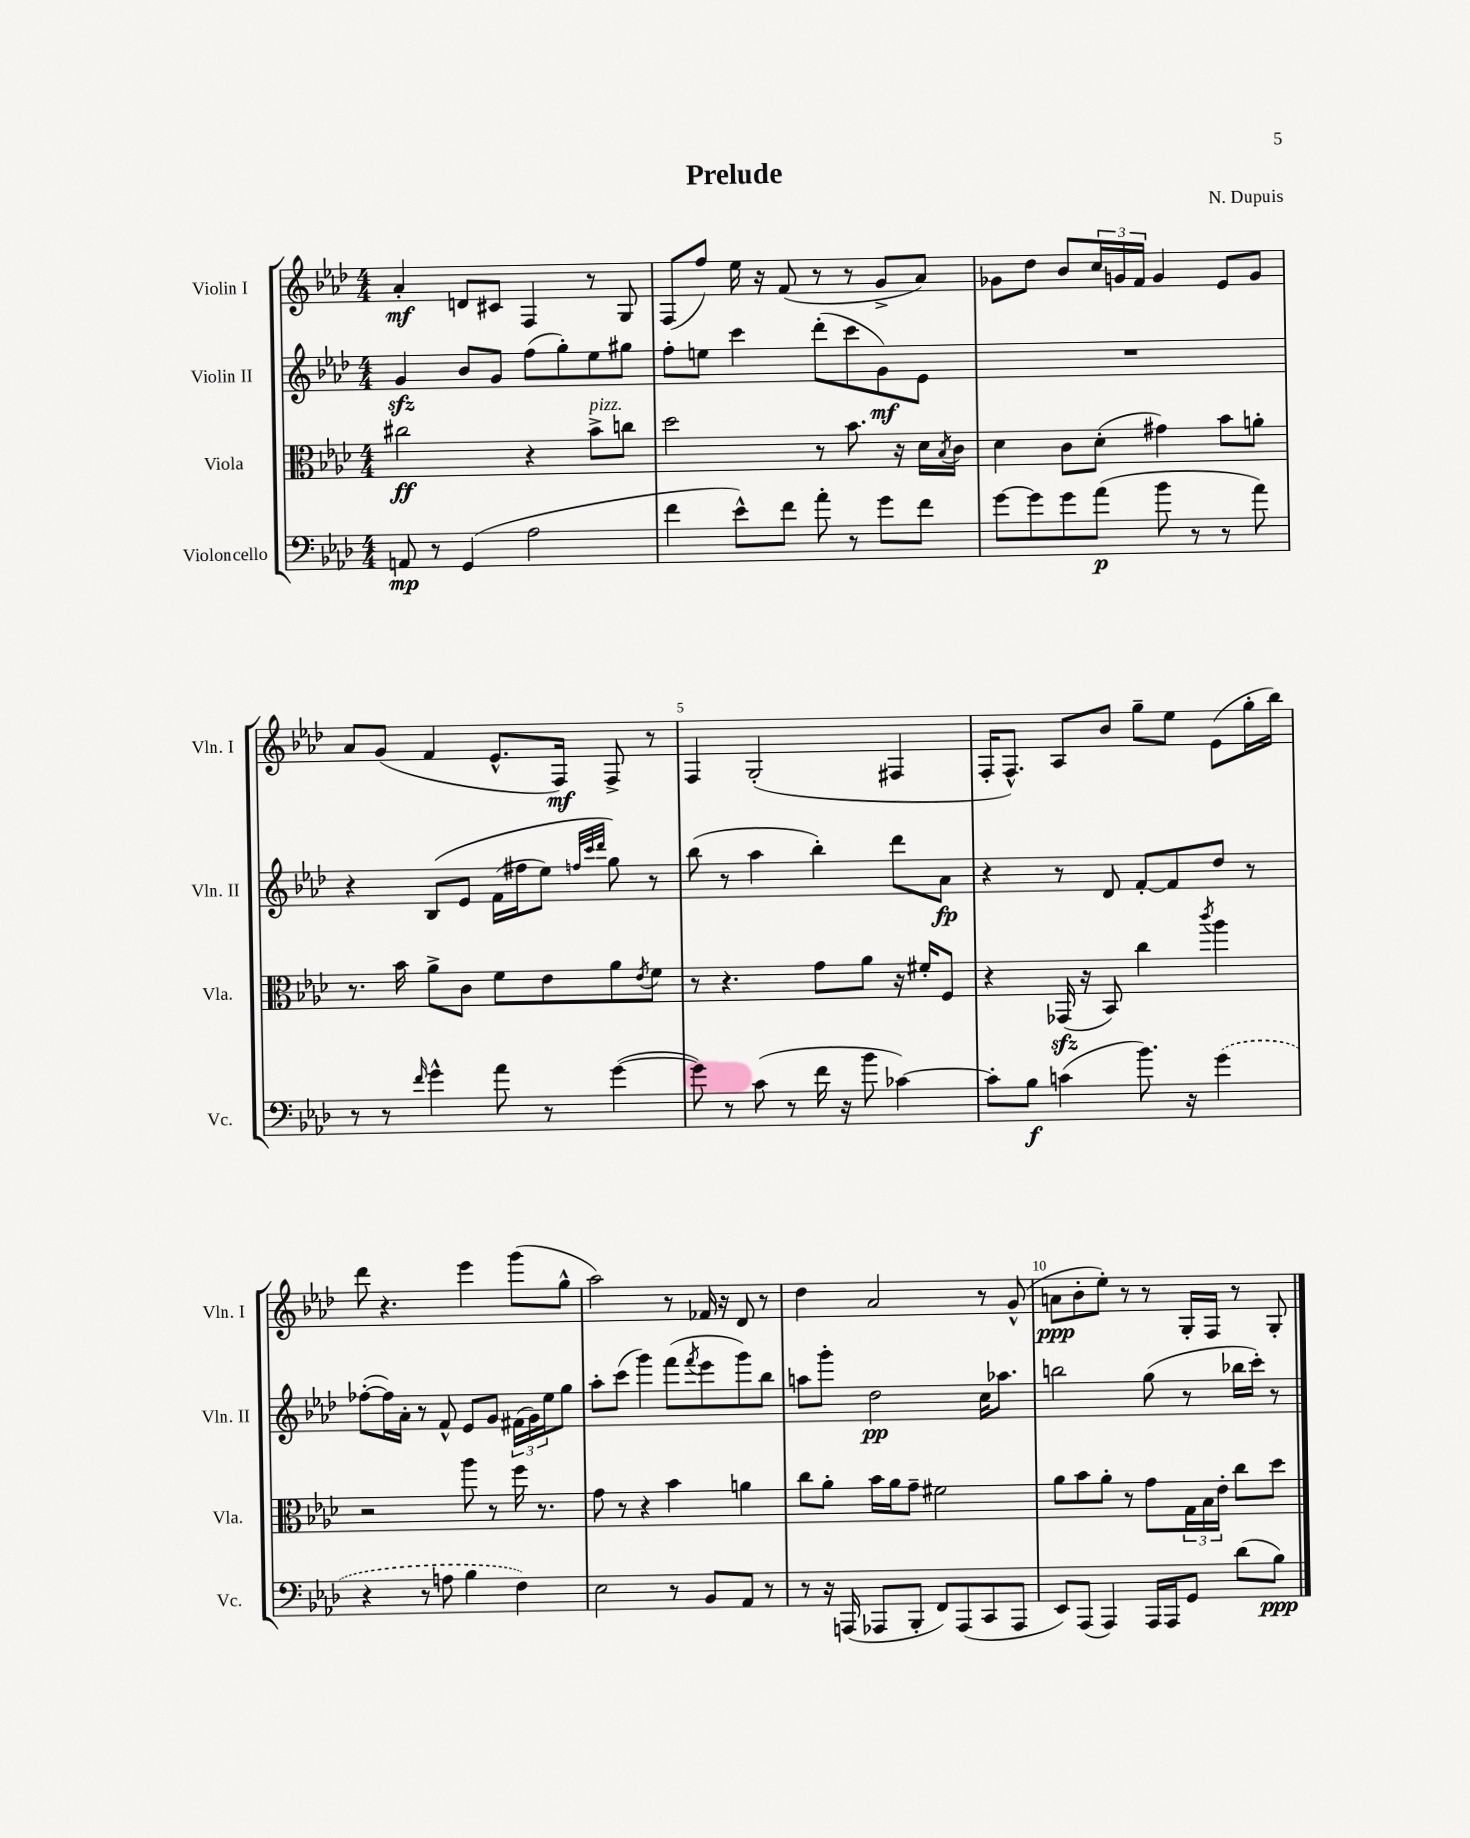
\header { title = "Prelude" composer = "N. Dupuis" }
<<
\new StaffGroup <<
\new Staff = "s0" \with { instrumentName = "Violin I" shortInstrumentName = "Vln. I" } {
    \clef treble \key aes \major \numericTimeSignature \time 4/4
    aes'4-.\mf d'8 cis'8 f4 r8 g8 |
    f8( f''8) ees''16 r16 f'8( r8 r8 g'8-> aes'8) |
    ges'8 des''8 bes'8 \tuplet 3/2 { c''16 g'16 f'16 } g'4 ees'8 g'8 |
    aes'8 g'8( f'4 ees'8.-^ f16\mf) f8-> r8 |
    f4 g2-.( fis4 |
    f16-. f8.-^) aes8 bes'8 g''8-- ees''8 ees'8( g''16-. bes''16) |
    des'''8 r4. ees'''4 g'''8( g''8-^ |
    aes''2) r8 fes'16 r16 des'8 r8 |
    des''4 aes'2 r8 g'8-^( |
    a'8\ppp bes'8-. ees''8-.) r8 r8 g16-. f16 r8 g8-. \bar "|." |
}
\new Staff = "s1" \with { instrumentName = "Violin II" shortInstrumentName = "Vln. II" } {
    \clef treble \key aes \major \numericTimeSignature \time 4/4
    g'4\sfz bes'8 g'8 f''8( g''8-.) ees''8 gis''8 |
    f''8-. e''8 c'''4 des'''8-.( c'''8 g'8\mf) ees'8 |
    R1 |
    r4 bes8\( ees'8 f'16( fis''16 ees''8) \grace { f''32 c'''32 des'''32 } g''8\) r8 |
    bes''8( r8 aes''4 bes''4-.) des'''8 aes'8\fp |
    r4 r8 des'8 f'8~-. f'8 des''8 r8 |
    fes''8~-.( fes''16) aes'16-. r8 f'8-^ ees'8 g'8 \tuplet 3/2 { fis'16( g'16) ees''16 } g''8 |
    aes''8-. c'''8( g'''4) f'''8( \acciaccatura { f'''8 } ees'''8 g'''8) bes''8 |
    a''8 g'''8-. des''2\pp c''16 aes''8. |
    b''2 g''8( r8 bes''16 c'''16-.) r8 \bar "|." |
}
\new Staff = "s2" \with { instrumentName = "Viola" shortInstrumentName = "Vla." } {
    \clef alto \key aes \major \numericTimeSignature \time 4/4
    cis''2\ff r4 bes'8->^\markup { \italic "pizz." } c''8 |
    des''2 r8 bes'8. r16 des'16 \acciaccatura { bes8 } c'16 |
    des'4 c'8 des'8-.( gis'4) bes'8 a'8-. |
    r8. bes'16 aes'8-> c'8 f'8 ees'8 aes'8 \acciaccatura { ees'8 } f'8 |
    r8 r4. g'8 aes'8 r16 fis'16-. f8 |
    r4 ges,16\sfz( r16 bes,8) c''4 \acciaccatura { c'''8 } aes''4 |
    r2 aes''8 r8 f''16 r8. |
    g'8 r8 r4 bes'4 a'4 |
    c''8 aes'8-. bes'16 aes'16 g'8-- fis'2 |
    aes'8 bes'8 aes'8-. r8 g'8 \tuplet 3/2 { g16 bes16 ees'16-. } c''8 des''8 \bar "|." |
}
\new Staff = "s3" \with { instrumentName = "Violoncello" shortInstrumentName = "Vc." } {
    \clef bass \key aes \major \numericTimeSignature \time 4/4
    a,8\mp r8 g,4( aes2 |
    f'4 ees'8-^) f'8 aes'8-. r8 g'8 f'8 |
    g'8~ g'8 g'8 aes'8\p( bes'8 r8 r8 aes'8) |
    r8 r8 \grace { f'16 } g'4-^ aes'8 r8 g'4~( |
    g'8) r8 c'8( r8 f'16 r16 bes'8 ces'4~) |
    ces'8-. bes8\f c'4( bes'8.) r16 \once \slurDashed g'4( |
    r4 r8 a8 bes4 f4) |
    ees2 r8 bes,8 aes,8 r8 |
    r8 r16 a,,16( aes,,8 bes,,8-. f,8) aes,,8( c,8 aes,,8 |
    ees,8) aes,,8( aes,,4) aes,,16 aes,,16 g,8 des'8( bes8\ppp) \bar "|." |
}
>>
>>
\layout { \context { \Score \override BarNumber.break-visibility = ##(#f #t #t) barNumberVisibility = #(every-nth-bar-number-visible 5) } }
